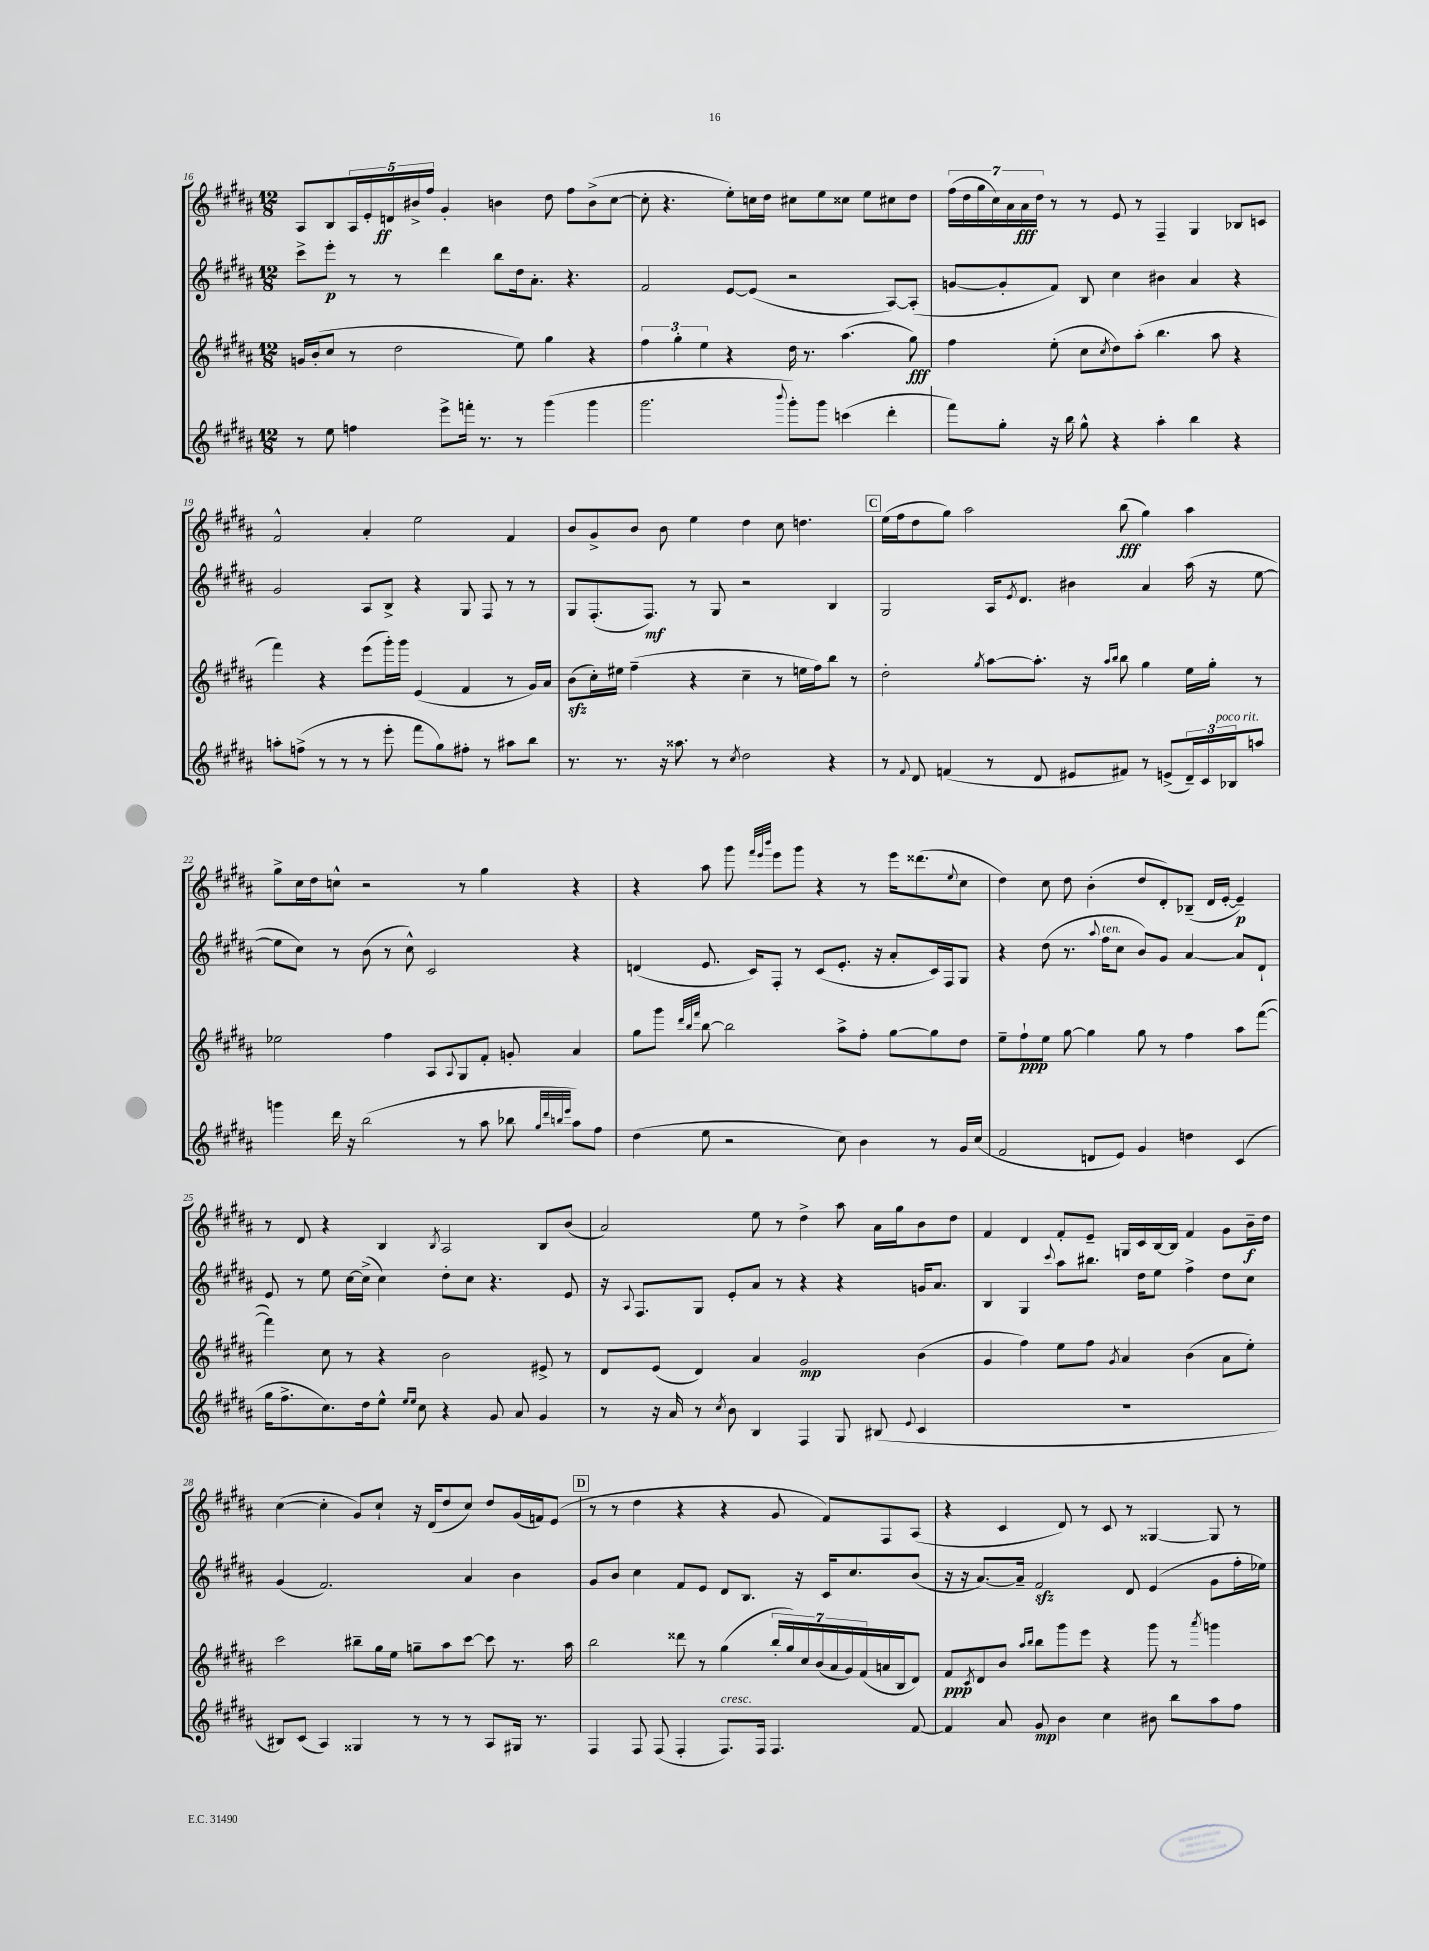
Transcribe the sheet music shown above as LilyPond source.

<<
\new StaffGroup <<
\new Staff = "s0" {
    \clef treble \key b \major \numericTimeSignature \time 12/8
    ais8 b8 \tuplet 5/4 { ais16 e'16-. d'16\ff bis'16-> fis''16 } gis'4-. b'4 dis''8 fis''8 b'8->( cis''8~ |
    cis''8-. r4. e''8-.) c''16 dis''16 cis''8 e''8 cisis''8 e''8 cis''8 dis''8 |
    \tuplet 7/4 { fis''16( dis''16 gis''16 cis''16) ais'16 ais'16\fff dis''16 } r8 r8 e'8 r8 fis4-- gis4 bes8 c'8 |
    fis'2-^ ais'4-. e''2 fis'4 |
    b'8 gis'8-> b'8 b'8 e''4 dis''4 cis''8 d''4. |
    \mark \markup { \box "C" } e''16( fis''16 dis''8 gis''8) ais''2 b''8\fff( gis''4) ais''4 |
    gis''8-> cis''16 dis''16 c''8-^ r2 r8 gis''4 r4 |
    r4 ais''8 gis'''8 \grace { fis'''32 e'''32 b'''32 } e'''8 gis'''8 r4 r8 e'''16 disis'''8.( \appoggiatura { e''8 } cis''8 |
    dis''4) cis''8 dis''8 b'4-.( dis''8 dis'8-.) bes8--( dis'16 e'16~-. e'4--\p) |
    r8 dis'8 r4 b4 \acciaccatura { b8 } ais2 b8 b'8( |
    ais'2) e''8 r8 dis''4-> ais''8 ais'16 gis''16 b'8 dis''8 |
    fis'4 dis'4 fis'8-. e'8-- g16 cis'16 b16~ b16 fis'4 gis'8 b'16--\f dis''16 |
    cis''4~( cis''4-. gis'8) cis''8-! r16 dis'16( dis''8 cis''8) dis''8 gis'16( f'16) e'8( |
    \mark \markup { \box "D" } r8 r8 dis''4 r4 r4 gis'8 fis'8) fis8 ais8( |
    r4 cis'4 dis'8) r8 cis'8 r8 gisis4~ gisis8 r8 \bar "|." |
}
\new Staff = "s1" {
    \clef treble \key b \major \numericTimeSignature \time 12/8
    cis'''8-> e'''8-.\p r8 r8 dis'''4 b''8 dis''16 ais'8.-. r4. |
    fis'2 e'8~ e'8( r2 ais8~) ais8-.( |
    g'8~ g'8-. fis'8) b8 cis''4 bis'4 ais'4 r4 |
    gis'2 ais8 b8-> r4 gis8 fis8 r8 r8 |
    gis8 fis8.-.( fis8.\mf) r8 gis8 r2 b4 |
    \mark \markup { \box "C" } gis2 ais16 \acciaccatura { e'8 } dis'8. bis'4 ais'4 ais''16( r16 e''8~ |
    e''8 cis''8) r8 b'8( r8 cis''8-^) cis'2 r4 |
    d'4( e'8. cis'16) fis8-. r8 cis'8( e'8.-. r16 ais'8-. cis'16) fis16 gis8 |
    r4 dis''8( r8. \appoggiatura { ais''8 } fis''16^\markup { \italic "ten." } cis''8 b'8) gis'8 ais'4~ ais'8 dis'8-! |
    e'8 r8 e''8 cis''16~ cis''16->( cis''4) dis''8-. cis''8 r4. e'8 |
    r16 \appoggiatura { ais8 } fis8. gis8 e'8-. ais'8 r8 r4 r4 g'16 ais'8. |
    b4 gis4 \appoggiatura { cis'''8 } ais''8 bis''8. dis''16 e''8 fis''4-> dis''8 cis''8 |
    gis'4( fis'2.) ais'4 b'4 |
    \mark \markup { \box "D" } gis'8 b'8 cis''4 fis'8 e'8 dis'8 b8. r16 cis'16 cis''8. b'8( |
    r16 r16 ais'8.~) ais'16-- fis'2\sfz dis'8 e'4( gis'8 fis''16-. ees''16) \bar "|." |
}
\new Staff = "s2" {
    \clef treble \key b \major \numericTimeSignature \time 12/8
    g'16 b'16-.( cis''8 r8 dis''2 e''8) gis''4 r4 |
    \tuplet 3/2 { fis''4 gis''4-. e''4 } r4 dis''16 r8. ais''4.( gis''8\fff) |
    fis''4 e''8-.( cis''8 \acciaccatura { cis''8 } dis''8) ais''8-.( b''4. ais''8 r4 |
    fis'''4) r4 e'''8( gis'''16-.) gis'''16 e'4( fis'4 r8 gis'16) ais'16 |
    b'8\sfz( cis''16-.) eis''16 fis''4--( r4 cis''4-- r8 e''16 fis''16) b''8 r8 |
    \mark \markup { \box "C" } dis''2-. \acciaccatura { gis''8 } ais''8~ ais''8.-. r16 \grace { ais''16 b''16 } b''8 gis''4 e''16 gis''16-. r8 |
    ees''2 fis''4 ais8 \appoggiatura { ais8 } gis8 fis'8-. g'8-. ais'4 |
    gis''8 gis'''8 \grace { dis'''32 b''32 fis'''32 } b''8~ b''2 ais''8-> fis''8-. gis''8~ gis''8 dis''8 |
    e''8-- fis''8-!\ppp e''8 gis''8~ gis''4 gis''8 r8 fis''4 ais''8 fis'''8~( |
    fis'''4) cis''8 r8 r4 b'2 eis'8-> r8 |
    dis'8 e'8( dis'4) ais'4 gis'2\mp b'4( |
    gis'4 fis''4) e''8 fis''8 \acciaccatura { gis'8 } ais'4 b'4( ais'8 e''8-.) |
    cis'''2 bis''8-- gis''16 e''16 g''8-- ais''8 cis'''8~ cis'''8 r8. ais''16 |
    \mark \markup { \box "D" } b''2 disis'''8 r8 gis''4( \tuplet 7/4 { b''16-. gis''16) cis''16 b'16( ais'16 gis'16) fis'16( } a'16 b16 dis'8) |
    fis'8\ppp \acciaccatura { cis'8 } dis'8 b'8 \grace { ais''16 b''16 } b''8 gis'''8 e'''8 r4 gis'''8 r8 \acciaccatura { ais'''8 } g'''4 \bar "|." |
}
\new Staff = "s3" {
    \clef treble \key b \major \numericTimeSignature \time 12/8
    r8 e''8 f''4 e'''8-> f'''16-. r8. r8 gis'''4( gis'''4 |
    gis'''2. \appoggiatura { b'''8 } gis'''8-.) gis'''8 c'''4( dis'''4-. |
    fis'''8) gis''8-. r16 b''16 gis''8-^ r4 ais''4-. b''4 r4 |
    a''8-. f''8->( r8 r8 r8 e'''8-. fis'''8 gis''8) fis''8-. r8 ais''8 b''8 |
    r8. r8. r16 aisis''8. r8 \acciaccatura { cis''8 } dis''2 r4 |
    \mark \markup { \box "C" } r8 \appoggiatura { fis'8 } dis'8 f'4( r8 dis'8 eis'8 fis'8) r8 e'8->( \tuplet 3/2 { dis'16--) cis'16 bes16^\markup { \italic "poco rit." } } a''8 |
    g'''4 dis'''16 r16 b''2( r8 ais''8 bes''8 \grace { gis''32 dis'''32 b''32 e'''32 } ais''8) fis''8 |
    dis''4( e''8 r2 cis''8) b'4 r8 gis'16 cis''16( |
    fis'2 d'8 e'8) gis'4 d''4 cis'4( |
    gis''16 fis''8.-> cis''8.) dis''16 e''8-^ \grace { e''16 e''16 } cis''8 r4 gis'8 ais'8 gis'4 |
    r8 r16 ais'16 r8 \acciaccatura { cis''8 } b'8 b4 fis4 gis8 bis8( \appoggiatura { e'8 } cis'4 |
    R1. |
    bis8) cis'8( ais4) gisis4 r8 r8 r8 ais8 gis16 r8. |
    \mark \markup { \box "D" } fis4 fis8 fis8( fis4-. fis8.^\markup { \italic "cresc." }) fis16 fis4. fis'8~ |
    fis'4 ais'8 gis'8\mp b'4 cis''4 bis'8 b''8 ais''8 fis''8 \bar "|." |
}
>>
>>
\layout { \context { \Score currentBarNumber = #16 } }
